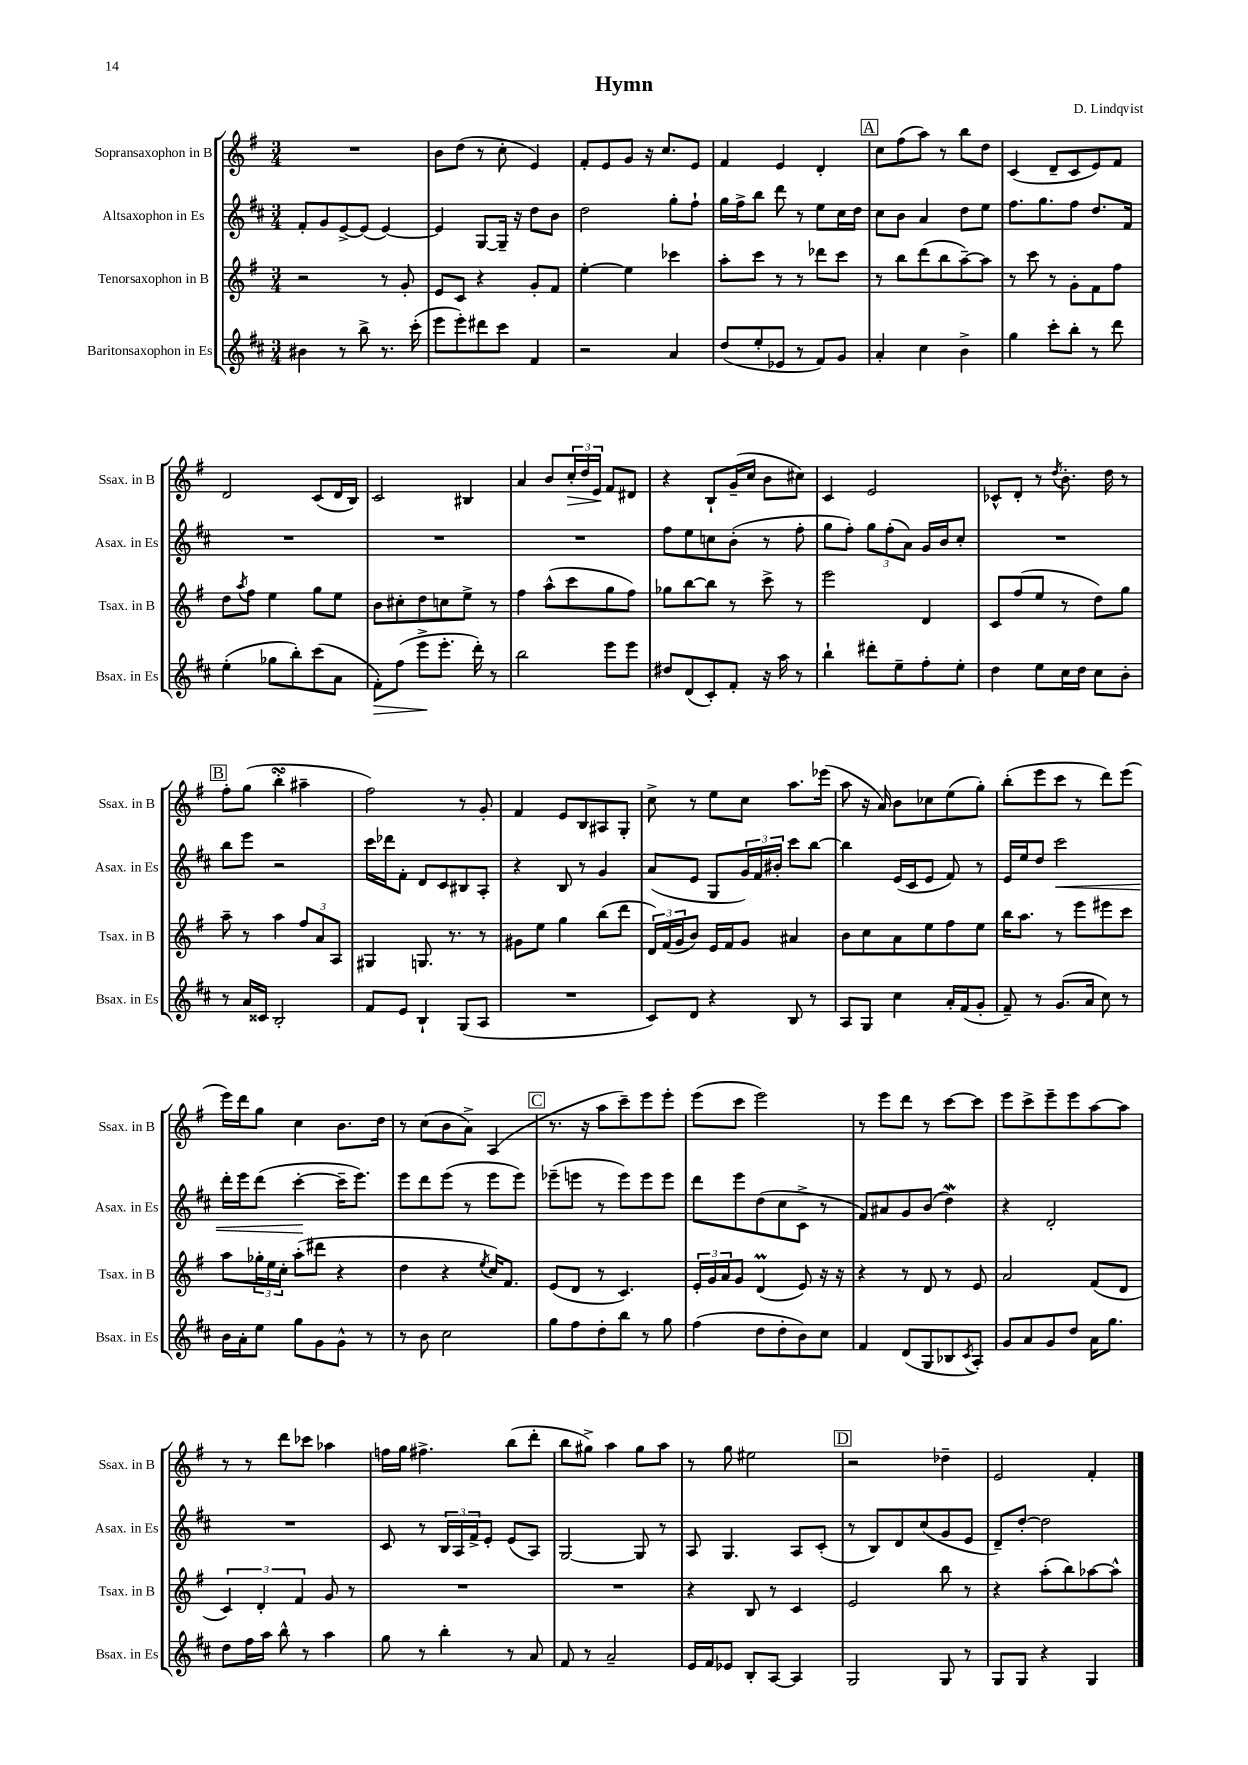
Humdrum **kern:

**kern	**kern	**kern	**kern
*staff4	*staff3	*staff2	*staff1
*clefG2	*clefG2	*clefG2	*clefG2
*k[f#c#]	*k[f#]	*k[f#c#]	*k[f#]
*M3/4	*M3/4	*M3/4	*M3/4
4b#\	2r	8f#'/L	2.r
.	.	8g/	.
8r	.	[8e^/	.
8bb^\	.	(8e/]J	.
8.r	8r	[4e/)	.
.	8g'/	.	.
(16ccc#'\	.	.	.
=	=	=	=
8eee\L	8e/L	4e/]	8b\L
8eee'\)	8c/J	.	(8dd\J
8ddd#\	4r	[8G/L	8r
8ccc#\J	.	16G~/]Jk	8cc'\
.	.	16r	.
4f#/	8g'/L	8dd\L	4e/)
.	8f#/J	8b\J	.
=	=	=	=
2r	[4ee'\	2dd\	8f#'/L
.	.	.	8e/
.	4ee\]	.	8g/J
.	.	.	16r
.	.	.	8.cc/L
4a/	4ccc-\	8gg'\L	.
.	.	8ff#`\J	8e/J
=	=	=	=
(8dd/L	8aa'\L	16gg\LL	4f#/
.	.	16ff#^\J	.
8ee'/	8ccc\J	8bb\J	.
8e-/J	8r	8ddd\	4e/
8r	8r	8r	.
8f#/L)	8ddd-\L	8ee\L	4d'/
8g/J	8ccc\J	16cc#\L	.
.	.	16dd\JJ	.
=	=	=	=
4a'/	8r	8cc#\L	8cc\L
.	8bb\L	8b\J	(8ff#\
4cc#\	(8ddd\	4a/	8aa\J)
.	8bb\	.	8r
4b^\	[8aa~\)	8dd\L	8bb\L
.	8aa\]J	8ee\J	8dd\J
=	=	=	=
4gg\	8r	8.ff#\L	(4c/
.	8ccc\	.	.
.	.	8.gg\	.
8ccc#'\L	8r	.	8d~/L
8bb'\J	8g'\L	8ff#\J	8c/
8r	8f#\	8.dd/L	8e/)
8ddd\	8ff#\J	.	8f#/J
.	.	16f#/Jk	.
=	=	=	=
(4ee'\	8dd\L	2.r	2d/
.	8qaa/	.	.
.	8ff#\J	.	.
8gg-\L	4ee\	.	.
8bb'\)	.	.	.
(8ccc#\	8gg\L	.	(8c/L
8a\J	8ee\J	.	16d/L
.	.	.	16B/JJ)
=	=	=	=
8f#'\L)	8b\L	2.r	2c/
(8ff#\J	8cc#'\	.	.
8eee^\L	8dd\	.	.
8.eee'\J	8cc\	.	.
.	8ee^\J	.	4B#/
16ddd'\)	.	.	.
8r	8r	.	.
=	=	=	=
2bb\	4ff#\	2.r	4a/
.	(8aa^^\L	.	8b/L
.	8ccc\	.	24cc'/L
.	.	.	24dd/
.	.	.	24e/JJ
8eee\L	8gg\	.	8f#/L
8eee\J	8ff#\J)	.	8d#/J
=	=	=	=
8dd#/L	8gg-\L	8ff#\L	4r
(8d/	[8bb\	8ee\	.
8c#'/)	8bb\]J	8cc\	8B`/L
8f#'/J	8r	(8b'\J	(16g~/L
.	.	.	16cc/JJ
16r	8ccc^\	8r	8b\L
16aa\	.	.	.
8r	8r	8ff#'\	8cc#\J)
=	=	=	=
4bb`\	2eee\	8gg\L	4c/
.	.	8ff#'\J)	.
8ddd#'\L	.	12gg\L	2e/
.	.	(12ff#'\	.
8ee~\	.	.	.
.	.	12a\J)	.
8ff#'\	4d/	16g/LL	.
.	.	16b/J	.
8ee'\J	.	8cc#'/J	.
=	=	=	=
4dd\	8c/L	2.r	8c-^^/L
.	(8ff#/	.	8d'/J
8ee\L	8ee/J	.	8r
.	.	.	8qdd/
16cc#\L	8r	.	8.b'\
16dd\JJ	.	.	.
8cc#\L	8dd\L)	.	.
.	.	.	16dd\
8b'\J	8gg\J	.	8r
=	=	=	=
8r	8aa~\	8bb\L	8ff#'\L
16a/LL	8r	8eee\J	(8gg\J
16c##/JJ	.	.	.
2B'/	4aa\	2r	4bb'\
.	12ff#/L	.	4aa#~\
.	12a/	.	.
.	12A/J	.	.
=	=	=	=
8f#/L	4G#/	16ccc#\LL	2ff#\)
.	.	16ddd-\J	.
8e/J	.	8f#'\J	.
4B`/	8.G/	8d/L	.
.	.	8c#/	.
.	8.r	.	.
(8G/L	.	8B#/	8r
8A/J	8r	8A'/J	8g'/
=	=	=	=
2.r	8g#\L	4r	4f#/
.	8ee\J	.	.
.	4gg\	8B/	8e/L
.	.	8r	8B/
.	(8bb\L	4g/	8A#/
.	8ddd\J	.	8G'/J
=	=	=	=
8c#/L)	24d/LL)	(8a/L	8cc^\
.	(24f#/	.	.
.	24g/J	.	.
8d/J	8b/J)	8e/J	8r
4r	16e/LL	8G/L	8ee\L
.	16f#/J	.	.
.	8g/J	24g/L)	8cc\J
.	.	24f#/	.
.	.	24b#'/JJ	.
8B/	4a#/	8ccc#\L	8.aa\L
8r	.	[8bb\J	.
.	.	.	(16eee-\Jk
=	=	=	=
8A/L	8b\L	4bb\]	8aa\
8G/J	8cc\	.	16r
.	.	.	16a/)
4cc#\	8a\	(16e/LL	8b\L
.	.	16c#/J	.
.	8ee\	8e/J	8cc-\
16a'/LL	8ff#\	8f#/)	(8ee\
(16f#/J	.	.	.
8g'/J	8ee\J	8r	8gg'\J)
=	=	=	=
8f#~/)	16bb\LK	16e/LL	(8bb'\L
.	8.aa\J	16ee/J	.
8r	.	8dd/J	8eee\
(8.g/L	8r	2ccc#\	8ccc\J
.	8eee\L	.	8r
16a/Jk	.	.	.
8cc#\)	8eee#\	.	8ddd\L)
8r	8ccc\J	.	(8eee\J
=	=	=	=
16b\LL	8aa\L	16ddd'\LL	16eee\LL)
16a'\J	.	16eee\J	16ddd\J
8ee\J	24gg-'\L	(8ddd\J	8gg\J
.	24ee\	.	.
.	24cc'\JJ	.	.
8gg\L	(8aa'\L	[4ccc#'\	4cc\
8g\	8ddd#\J	.	.
8g^^\J	4r	16ccc#~\]LK	8.b\L
.	.	8.eee\J)	.
8r	.	.	.
.	.	.	16dd\Jk
=	=	=	=
8r	4dd\	8eee\L	8r
8b\	.	8ddd\	(8cc\L
2cc#\	4r	(8eee\J	8b\
.	.	8r	8a^\J)
.	8qee/	.	.
.	16cc/LK)	8eee\L	(4A/
.	8.f#/J	.	.
.	.	8eee\J)	.
=	=	=	=
8gg\L	(8e/L	(8eee-~\L	8.r
8ff#\	8d/J	8eee\J	.
.	.	.	16r
8dd'\	8r	8r	8aa\L
8bb\J	4.c/)	8eee\L)	8ccc~\)
8r	.	8eee\	8eee\
8gg\	.	8eee\J	8eee'\J
=	=	=	=
(4ff#\	24e'/LL	8ddd\L	(8eee\L
.	24g/	.	.
.	24a/J	.	.
.	8g/J	8eee\	8ccc\J
8dd\L	(4d/	(8dd\	2eee\)
8dd'\	.	8cc#\	.
8b\)	8e/)	8c#^\J	.
8cc#\J	16r	8r	.
.	16r	.	.
=	=	=	=
4f#/	4r	8f#/L)	8r
.	.	8a#/	8eee\L
(8d/L	8r	8g/	8ddd\J
8G/	8d/	(8b/J	8r
8B-/	8r	4dd\)	[8ccc\L
8qc#/	.	.	.
8A'/J)	8e/	.	8ccc\]J
=	=	=	=
8g/L	2a/	4r	8eee\L
8a/	.	.	8ccc^\
8g/	.	2d'/	8eee~\
8dd/J	.	.	8eee\
16a\LK	(8f#/L	.	[8aa\
8.gg\J	.	.	.
.	8d/J	.	8aa\]J
=	=	=	=
8dd\L	6c/)	2.r	8r
16ff#\L	.	.	8r
.	6d'/	.	.
16aa\JJ	.	.	.
8bb^^\	.	.	8ddd\L
.	6f#/	.	.
8r	.	.	8ccc-\J
4aa\	8g/	.	4aa-\
.	8r	.	.
=	=	=	=
8gg\	2.r	8c#/	16ff\LL
.	.	.	16gg\JJ
8r	.	8r	4.ff#^\
4bb'\	.	24B/LL	.
.	.	24A/	.
.	.	24f#^/J	.
.	.	8e'/J	.
8r	.	(8e/L	(8bb\L
8a/	.	8A/J)	8ddd'\J
=	=	=	=
8f#/	2.r	[2G/	8bb\L
8r	.	.	8gg#^\J)
2a~/	.	.	4aa\
.	.	8G/]	8gg#\L
.	.	8r	8aa\J
=	=	=	=
16e/LL	4r	8A/	8r
16f#/J	.	.	.
8e-/J	.	4.G/	8gg\
8B'/L	8B/	.	2ee#\
[8A/J	8r	.	.
4A/]	4c/	8A/L	.
.	.	(8c#'/J	.
=	=	=	=
2G/	2e/	8r	2r
.	.	8B/L)	.
.	.	8d/	.
.	.	(8cc#/	.
8G/	8bb\	8g/	4dd-~\
8r	8r	8e/J	.
=	=	=	=
8G/L	4r	8d~/L)	2e/
8G/J	.	[8dd'/J	.
4r	(8aa'\L	2dd\]	.
.	8bb\)	.	.
4G/	[8aa-\	.	4f#'/
.	8aa-^^\]J	.	.
==	==	==	==
*-	*-	*-	*-
